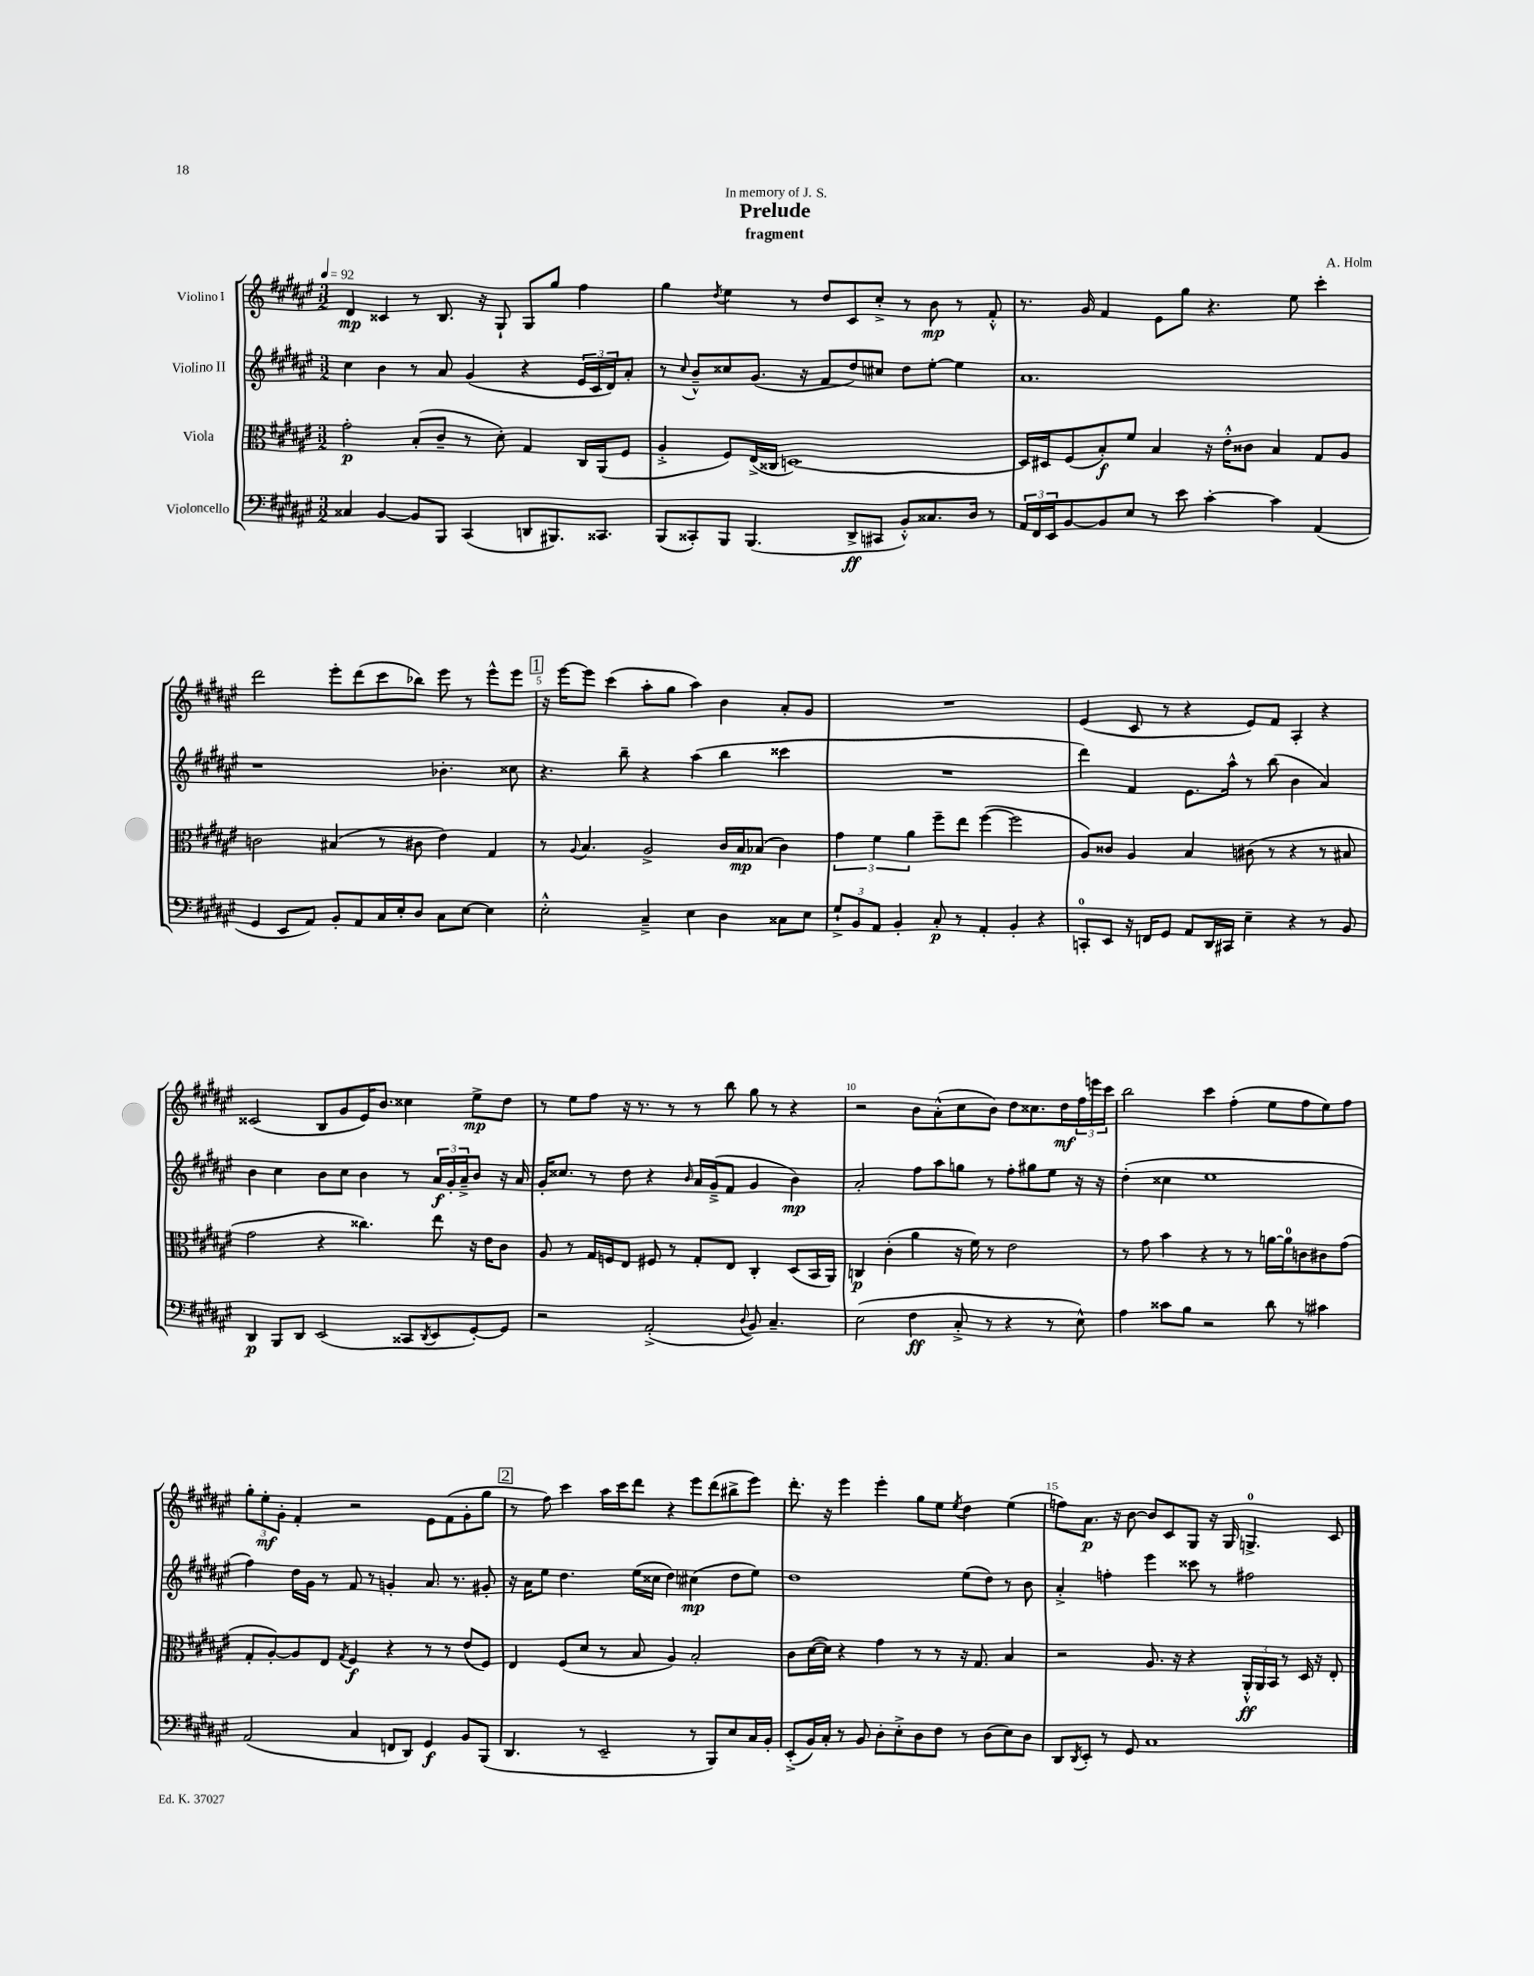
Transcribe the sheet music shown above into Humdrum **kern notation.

**kern	**dynam	**kern	**dynam	**kern	**dynam	**kern	**dynam
*part4	*part4	*part3	*part3	*part2	*part2	*part1	*part1
*staff4	*staff4	*staff3	*staff3	*staff2	*staff2	*staff1	*staff1
*I"Violoncello	*	*I"Viola	*	*I"Violino II	*	*I"Violino I	*
*clefF4	*	*clefC3	*	*clefG2	*	*clefG2	*
*k[f#c#g#d#a#e#]	*	*k[f#c#g#d#a#e#]	*	*k[f#c#g#d#a#e#]	*	*k[f#c#g#d#a#e#]	*
*M3/2	*	*M3/2	*	*M3/2	*	*M3/2	*
*MM92	*	*MM92	*	*MM92	*	*MM92	*
=1	=1	=1	=1	=1	=1	=1	=1
4C##X/	.	2g#'\	p	4cc#\	.	4d#/	mp
[4BB/	.	.	.	4b\	.	4c##X/	.
8BB/L]	.	(8B'/L	.	8r	.	8r	.
8BBB/J	.	8c#~/J	.	8a#/	.	8.B/	.
(4CC#/	.	8r	.	(4g#/	.	.	.
.	.	.	.	.	.	16r	.
.	.	8d#'\)	.	.	.	8G#`/	.
8DDn/L	.	4G#/	.	4r	.	8G#/L	.
8.BBB#X/)	.	.	.	.	.	8gg#/J	.
.	.	16C#/LL	.	24e#/LL	.	4ff#\	.
.	.	.	.	24c#/	.	.	.
8.CC##X/J	.	(16AA#/J	.	.	.	.	.
.	.	.	.	24d#/J)	.	.	.
.	.	8F#/J	.	8a#'/J	.	.	.
=2	=2	=2	=2	=2	=2	=2	=2
(8BBB/L	.	4A#'^/	.	8r	.	4gg#\	.
.	.	.	.	8qqcc#/	.	.	.
8CC##X'/)	.	.	.	8b~^^/L	.	.	.
.	.	.	.	.	.	8qdd#/	.
8BBB/J	.	8F#/L)	.	8cc##X/	.	4ee#\	.
(4.BBB/	.	(16E#^/L	.	(8.g#/J	.	.	.
.	.	16C##X/JJ	.	.	.	.	.
.	.	[1Dn)	.	.	.	8r	.
.	.	.	.	16r	.	.	.
.	.	.	.	8f#/L	.	8dd#/L	.
8DD#^/L	ff	.	.	8dd#/)	.	8c#/	.
8CC#X/J	.	.	.	8cc#X/J	.	8cc#'^/J	.
8BB'^^/L)	.	.	.	8dd#\L	.	8r	.
8.C##X/	.	.	.	[8ee#'\J	.	8b\	mp
.	.	.	.	4ee#\]	.	8r	.
16D#/Jk	.	.	.	.	.	.	.
8r	.	.	.	.	.	8f#'^^/	.
=3	=3	=3	=3	=3	=3	=3	=3
24AA#/LL	.	16D/LL]	.	1.a#	.	8.r	.
24FF#/	.	.	.	.	.	.	.
.	.	16D#X/J	.	.	.	.	.
24EE#/J	.	.	.	.	.	.	.
[8BB/	.	(8F#/	.	.	.	.	.
.	.	.	.	.	.	16g#/	.
8BB/]	.	8B'/)	f	.	.	4f#/	.
8E#/J	.	8f#/J	.	.	.	.	.
8r	.	4B/	.	.	.	8e#\L	.
8e#\	.	.	.	.	.	8gg#\J	.
[4c#'\	.	16r	.	.	.	4.r	.
.	.	16e#'^^\KL	.	.	.	.	.
.	.	8c##X\J	.	.	.	.	.
4c#\]	.	4B/	.	.	.	.	.
.	.	.	.	.	.	8ee#\	.
(4AA#/	.	8G#/L	.	.	.	4ccc#'\	.
.	.	8A#/J	.	.	.	.	.
!!LO:LB:g=z
=4	=4	=4	=4	=4	=4	=4	=4
4GG#/	.	2cn\	.	1r	.	2ddd#\	.
8EE#/L	.	.	.	.	.	.	.
8AA#/J)	.	.	.	.	.	.	.
8BB'/L	.	(4B#X/	.	.	.	8eee#'\L	.
8AA#/	.	.	.	.	.	(8ddd#\	.
16C#/L	.	8r	.	.	.	8ccc#\	.
16E#'/J	.	.	.	.	.	.	.
8D#/J	.	8c#X\	.	.	.	8bb-X\J)	.
8C#\L	.	4e#\)	.	4.b-X'\	.	8eee#\	.
[8E#\J	.	.	.	.	.	8r	.
4E#\]	.	4G#/	.	.	.	8eee#^^\L	.
.	.	.	.	8cc##X\	.	8eee#\J	.
!!LO:REH:place=s1:t=1
=5	=5	=5	=5	=5	=5	=5	=5
2E#'^^\	.	8r	.	4.r	.	16r	.
.	.	.	.	.	.	[16eee#\KL	.
.	.	8qqA#/	.	.	.	.	.
.	.	4.B/	.	.	.	8eee#\J]	.
.	.	.	.	.	.	(4ccc#\	.
.	.	.	.	8bb~\	.	.	.
4C#~^/	.	2A#^/	.	4r	.	8aa#'\L	.
.	.	.	.	.	.	8gg#\J	.
4E#\	.	.	.	(4aa#\	.	4aa#\)	.
4D#\	.	16c#/LL	.	4bb\	.	4b\	.
.	.	16B/J	mp	.	.	.	.
.	.	(8B-X/J	.	.	.	.	.
8C##X\L	.	4c#\)	.	4ccc##X\	.	8a#'/L	.
8E#\J	.	.	.	.	.	8g#/J	.
=6	=6	=6	=6	=6	=6	=6	=6
12G#`^/L	.	6g#\	.	1.r	.	1.r	.
12BB/	.	.	.	.	.	.	.
12AA#/J	.	6f#\	.	.	.	.	.
4BB'/	.	.	.	.	.	.	.
.	.	6a#\	.	.	.	.	.
8C#'/	p	8ff#~\L	.	.	.	.	.
8r	.	8ee#\J	.	.	.	.	.
4AA#'/	.	([4ff#\	.	.	.	.	.
4BB'/	.	2ff#\]	.	.	.	.	.
4r	.	.	.	.	.	.	.
=7	=7	=7	=7	=7	=7	=7	=7
8CCn'/L	.	8A#/L)	.	4ddd#\)	.	(4e#/	.
8EE#/J	.	8c##X/J	.	.	.	.	.
16r	.	4A#/	.	4f#/	.	8c#/	.
16FFn/KL	.	.	.	.	.	.	.
8GG#/J	.	.	.	.	.	8r	.
8AA#/L	.	4B/	.	8.e#\L	.	4r	.
16DD#/L	.	.	.	.	.	.	.
16CC#X/JJ	.	.	.	16aa#^^\Jk	.	.	.
4E#~\	.	(8c#X\	.	8r	.	8e#/L)	.
.	.	8r	.	(8bb\	.	8f#/J	.
4r	.	4r	.	4b\	.	4A#'/	.
8r	.	8r	.	4a#/)	.	4r	.
8BB/	.	8B#X/	.	.	.	.	.
!!LO:LB:g=z
=8	=8	=8	=8	=8	=8	=8	=8
4DD#/	p	2g#\	.	4b\	.	(2c##X/	.
8BBB/L	.	.	.	4cc#\	.	.	.
8DD#/J	.	.	.	.	.	.	.
(2EE#/	.	4r	.	8b\L	.	8B/L	.
.	.	.	.	8cc#\J	.	8g#/	.
.	.	4.cc##X\)	.	4b\	.	16e#/K)	.
.	.	.	.	.	.	8.b/J	.
8CC##X/L	.	.	.	8r	.	4cc##X\	.
8qDD#/	.	.	.	.	.	.	.
8EE#/	.	8ee#\	.	24a#/LL	f	.	.
.	.	.	.	24g#'/	.	.	.
.	.	.	.	24a#~^/J	.	.	.
[8GG#'/)	.	16r	.	8b/J	.	8ee#^\L	mp
.	.	16e#\KL	.	.	.	.	.
8GG#/J]	.	8c#\J	.	16r	.	8dd#\J	.
.	.	.	.	16a#/	.	.	.
=9	=9	=9	=9	=9	=9	=9	=9
2r	.	8A#/	.	16g#'/KL	.	8r	.
.	.	.	.	8.cc##X/J	.	.	.
.	.	8r	.	.	.	8ee#\L	.
.	.	16G#/LL	.	8r	.	8ff#\J	.
.	.	16Fn/J	.	.	.	.	.
.	.	8E#/J	.	8dd#\	.	16r	.
.	.	.	.	.	.	8.r	.
(2AA#'^/	.	8F#X/	.	4r	.	.	.
.	.	8r	.	.	.	8r	.
.	.	.	.	16qqb/	.	.	.
.	.	8G#'/L	.	16a#/LL	.	8r	.
.	.	.	.	(16g#~^/J	.	.	.
.	.	8E#/J	.	8f#/J	.	8bb\	.
8qqD#/	.	.	.	.	.	.	.
8BB/)	.	4C#'/	.	4g#/	.	8gg#\	.
4.C#~/	.	.	.	.	.	8r	.
.	.	(8D#/L	.	4b\)	mp	4r	.
.	.	16BB/L	.	.	.	.	.
.	.	16AA#/JJ)	.	.	.	.	.
=10	=10	=10	=10	=10	=10	=10	=10
(2E#\	.	4Cn/	p	2a#'/	.	2r	.
.	.	(4c#'\	.	.	.	.	.
4F#\	ff	4a#\	.	8ff#\L	.	8b\L	.
.	.	.	.	8aa#\	.	(8a#'^^\	.
8C#'^/	.	16r	.	8ggn\J	.	8cc#\	.
.	.	16f#\)	.	.	.	.	.
8r	.	8r	.	8r	.	8b\J)	.
4r	.	2e#\	.	8ff#'\L	.	8dd#\L	.
.	.	.	.	8gg#X\	.	8.cc##X\	.
8r	.	.	.	8ee#\J	.	.	.
.	.	.	.	.	.	16dd#\L	mf
8E#^^\)	.	.	.	16r	.	24ff#\	.
.	.	.	.	.	.	24eeen\	.
.	.	.	.	16r	.	.	.
.	.	.	.	.	.	24ccc#\JJ	.
=11	=11	=11	=11	=11	=11	=11	=11
4A#\	.	8r	.	(4dd#'\	.	2bb\	.
.	.	8g#\	.	.	.	.	.
8c##X\L	.	4b\	.	4cc##X\	.	.	.
8B\J	.	.	.	.	.	.	.
2r	.	4r	.	1ee#	.	4ccc#\	.
.	.	8r	.	.	.	(4ff#'\	.
.	.	8r	.	.	.	.	.
8d#\	.	[16an\LL	.	.	.	8ee#\L	.
.	.	16a\J]	.	.	.	.	.
8r	.	8cn\	.	.	.	8ff#\	.
4c#X\	.	8c#X\	.	.	.	8ee#\)	.
.	.	(8g#\J	.	.	.	8ff#\J	.
!!LO:LB:g=z
=12	=12	=12	=12	=12	=12	=12	=12
(2AA#/	.	8G#'/L	.	4ff#\)	.	12gg#'\L	.
.	.	.	.	.	.	12ee#'\	mf
.	.	[8A#'/)	.	.	.	.	.
.	.	.	.	.	.	12g#'\J	.
.	.	8A#/]	.	16dd#\LL	.	4f#'/	.
.	.	.	.	16g#\JJ	.	.	.
.	.	8E#/J	.	8r	.	.	.
.	.	8qG#/	.	.	.	.	.
4C#/	.	4F#/	f	8f#/	.	2r	.
.	.	.	.	8r	.	.	.
8FFn/L	.	4r	.	4gn'/	.	.	.
8DD#/J)	.	.	.	.	.	.	.
4GG#/	f	8r	.	8.a#/	.	8e#\L	.
.	.	8r	.	.	.	(8f#\	.
.	.	.	.	8.r	.	.	.
8BB/L	.	(8e#/L	.	.	.	8g#'\	.
(8BBB/J	.	8F#/J)	.	8g#X'/	.	8gg#\J	.
!!LO:REH:place=s1:t=2
=13	=13	=13	=13	=13	=13	=13	=13
4.DD#/	.	4E#/	.	16r	.	8r	.
.	.	.	.	16a#\KL	.	.	.
.	.	.	.	8ee#\J	.	8ff#\)	.
.	.	(8F#/L	.	4.dd#\	.	4ccc#\	.
8r	.	8d#/J	.	.	.	.	.
2EE#~/	.	8r	.	.	.	16aa#\LL	.
.	.	.	.	.	.	16ccc#\J	.
.	.	8B/	.	(16ee#\LL	.	8ddd#\J	.
.	.	.	.	16cc##X\JJ	.	.	.
.	.	4A#/)	.	4dd#\)	.	4r	.
8r	.	2B'/	.	(4cc#X\	mp	8eee#\L	.
8BBB/L)	.	.	.	.	.	(8ddd#\	.
8E#/	.	.	.	8dd#\L	.	8bb#X^\	.
16C#/L	.	.	.	8ee#\J)	.	8eee#\J)	.
16BB'/JJ	.	.	.	.	.	.	.
=14	=14	=14	=14	=14	=14	=14	=14
(8EE#'^/L	.	8c#\L	.	1dd#	.	8.ddd#'\	.
16BB/L)	.	([16d#\L	.	.	.	.	.
16C#'/JJ	.	16d#\JJ])	.	.	.	16r	.
8r	.	4r	.	.	.	4eee#\	.
8BB/	.	.	.	.	.	.	.
8D#'\L	.	4g#\	.	.	.	4eee#'\	.
8E#'^\	.	.	.	.	.	.	.
8D#\	.	8r	.	.	.	8gg#\L	.
8F#\J	.	8r	.	.	.	8ee#\J	.
.	.	.	.	.	.	8qee#/	.
8r	.	16r	.	(8ee#\L	.	4dd#\	.
.	.	8.G#/	.	.	.	.	.
(8D#\L	.	.	.	8dd#\J)	.	.	.
8E#\)	.	4B/	.	8r	.	(4ee#\	.
8D#\J	.	.	.	8b\	.	.	.
=15	=15	=15	=15	=15	=15	=15	=15
8DD#/L	.	2r	.	4a#'^/	.	8ffn\L)	.
8qDD#/	.	.	.	.	.	.	.
8EE#'/J	.	.	.	.	.	8.a#\J	p
8r	.	.	.	4ffn'\	.	.	.
.	.	.	.	.	.	16r	.
8GG#/	.	.	.	.	.	[8b\	.
1C#	.	8.A#/	.	4eee#\	.	8b/L]	.
.	.	.	.	.	.	8c#/	.
.	.	16r	.	.	.	.	.
.	.	4r	.	8ccc##X\	.	8G#/J	.
.	.	.	.	8r	.	16r	.
.	.	.	.	.	.	16G#/	.
.	.	24AA#'^^/LL	ff	2ff#X\	.	4.Gn^/	.
.	.	24AA#/	.	.	.	.	.
.	.	24BB/JJ	.	.	.	.	.
.	.	8r	.	.	.	.	.
.	.	16D#/	.	.	.	.	.
.	.	16r	.	.	.	.	.
.	.	8E#'/	.	.	.	8c#/	.
==	==	==	==	==	==	==	==
*-	*-	*-	*-	*-	*-	*-	*-
